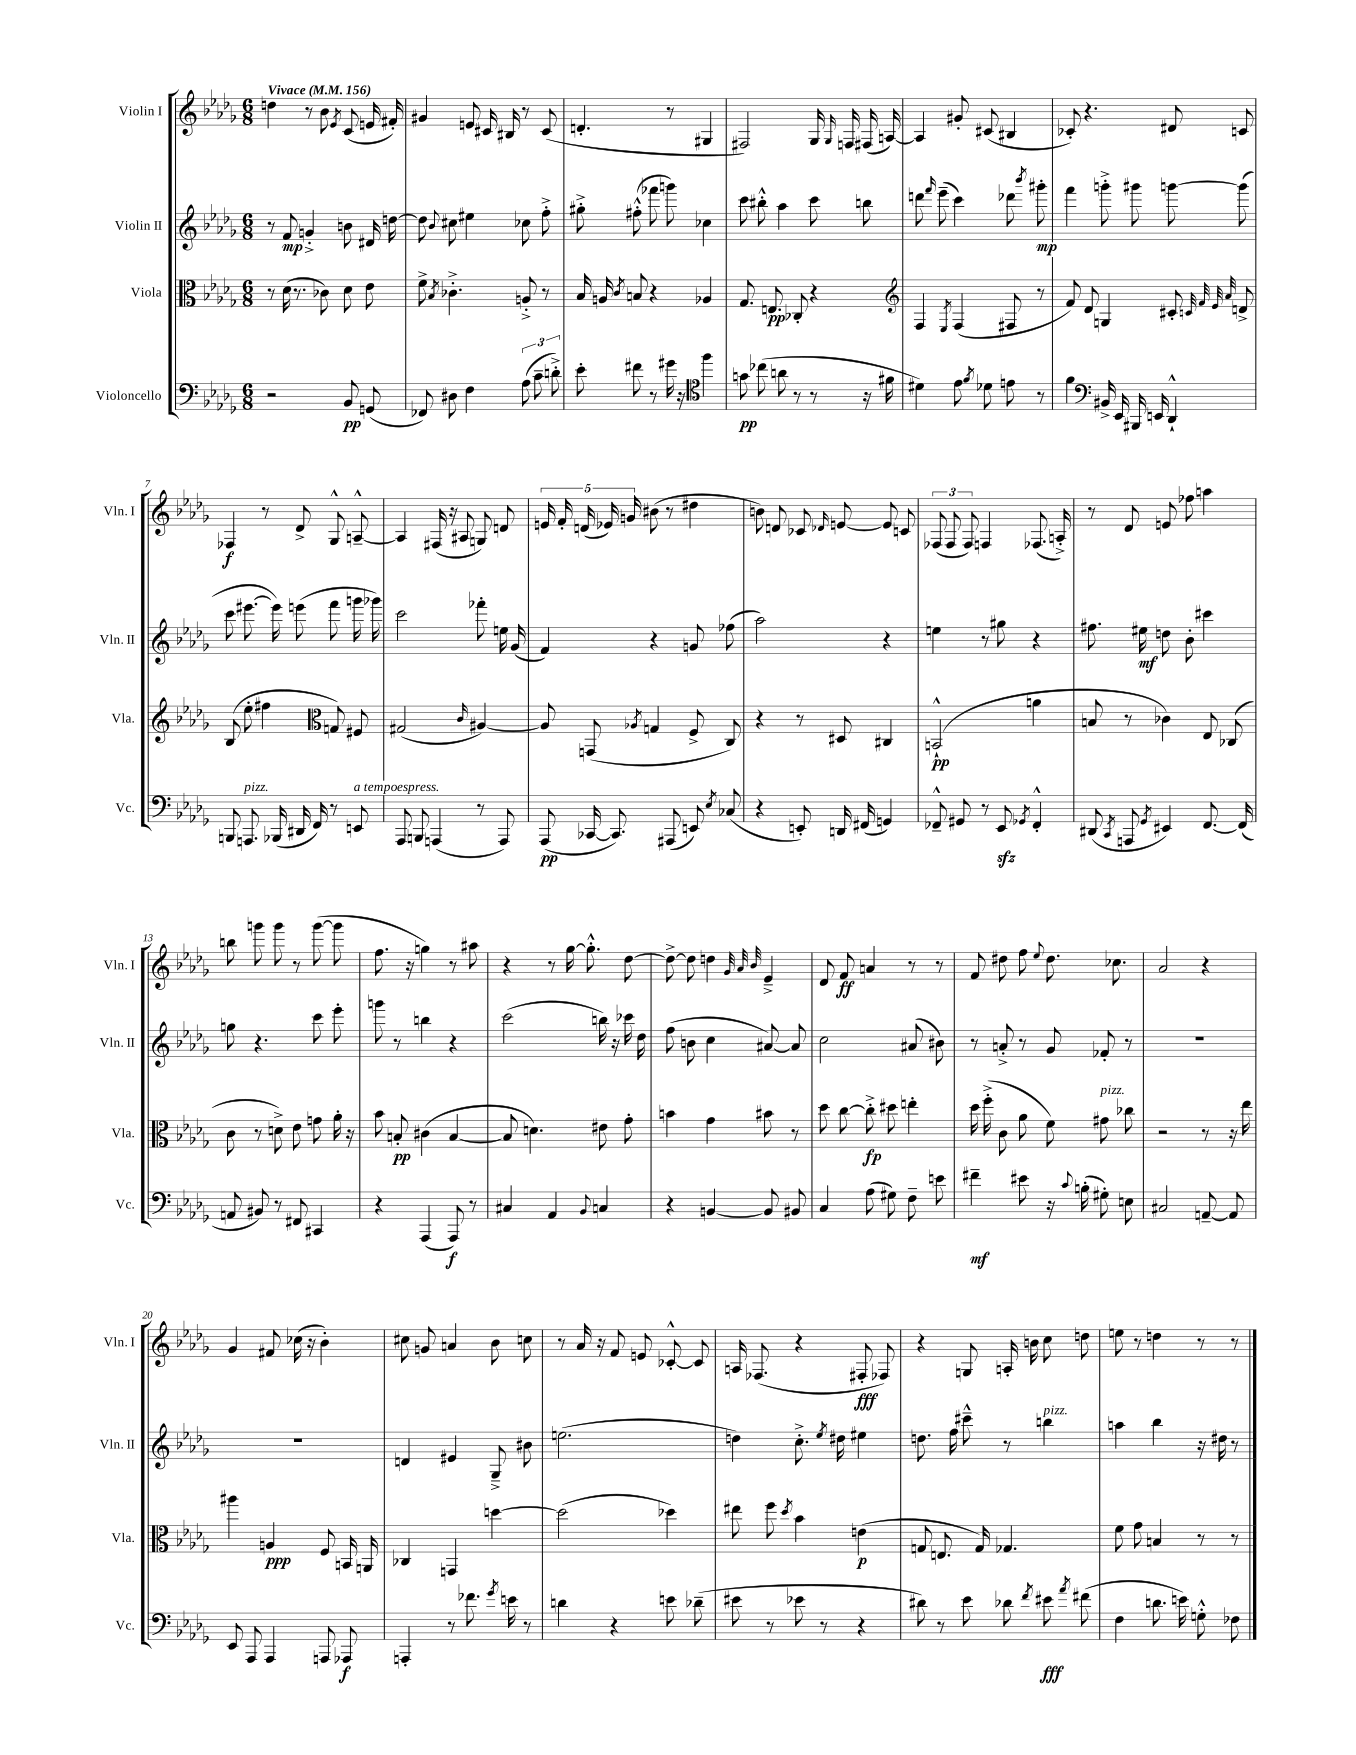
<<
\new StaffGroup <<
\new Staff = "s0" \with { instrumentName = "Violin I" shortInstrumentName = "Vln. I" } {
    \clef treble \key des \major \numericTimeSignature \time 6/8 \tempo "Vivace" 4 = 156
    \autoBeamOff d''4 r8 bes'8 \acciaccatura { ees'8 } c'8( e'16 fis'16-.) |
    gis'4 e'8 cis'16 bis16 r8 cis'8( |
    d'4.-. r8 gis4 |
    fis2) ges16 \grace { ges16 } f16 fis16( a16~) |
    a4 gis'8-. cis'8( bis4 |
    ces'8-.) r4. dis'8 c'8 |
    fes4\f r8 des'8-> ges8-^ a8~---^ |
    a4 fis16( r16 ais8 g8) d'8 |
    \tuplet 5/4 { e'16 f'16-. d'16( ees'16) g'16 } bis'8( r8 dis''4 |
    b'8) d'8 ces'8 \grace { des'16 } e'8~ e'8 c'8 |
    \tuplet 3/2 { fes8( fes8 fes8) } f4 fes8.( a16-.->) |
    r8 des'8 e'8 fes''8 a''4 |
    b''8 g'''8 g'''8 r8 g'''8~( g'''8 |
    f''8. r16 g''4) r8 ais''8 |
    r4 r8 ges''16~ ges''8.-.-^ des''8~ |
    des''8~-> des''8 d''4 \grace { ges'32 aes'32 bes'32 } ees'4---> |
    des'8 f'8\ff a'4 r8 r8 |
    f'8 dis''8 f''8 \appoggiatura { ees''8 } dis''8. ces''8. |
    aes'2 r4 |
    ges'4 fis'8 ces''16( r16 bes'4-.) |
    cis''8 g'8 a'4 bes'8 c''8 |
    r8 aes'16 r16 f'8 e'8 ces'8~-.-^ ces'8 |
    a16 fes8.( r4 fis8-.\fff fes8) |
    r4 g8 a16-. b'16 c''8 d''8 |
    e''8 r8 d''4 r8 r8 \bar "|." |
}
\new Staff = "s1" \with { instrumentName = "Violin II" shortInstrumentName = "Vln. II" } {
    \clef treble \key des \major \numericTimeSignature \time 6/8
    \autoBeamOff r8 f'8\mp g'4-.-> b'8 dis'16 d''16~ |
    d''8 \appoggiatura { bes'8 } cis''8 eis''4 ces''8 f''8-.-> |
    gis''8-.-> fis''8-.-^( fes'''8 g'''8) ces''4 |
    c'''8 bis''8-.-^ aes''4 c'''8 b''8 |
    d'''8 \grace { f'''16 } ees'''8--( c'''4) des'''8 \acciaccatura { bes'''8 } gis'''8-.\mp |
    f'''4 g'''8-.-> gis'''8 g'''8~ g'''8( |
    c'''8 eis'''8.~ eis'''16) e'''8( f'''8 g'''16 ges'''16) |
    c'''2 fes'''8-. e''16 ges'16( |
    f'4) r4 g'8 fes''8( |
    aes''2) r4 |
    e''4 r8 gis''8 r4 |
    fis''8. eis''16\mf d''8 bes'8-. cis'''4 |
    g''8 r4. c'''8 ees'''8-. |
    g'''8 r8 b''4 r4 |
    c'''2( b''16) r16 ces'''16 des''16 |
    f''8( b'8 c''4 ais'8~) ais'8 |
    c''2 ais'8( bis'8) |
    r8 a'8-.-> r8 ges'8 fes'8-. r8 |
    R2. |
    R2. |
    d'4 eis'4 ges8---> bis'8 |
    e''2.( |
    d''4) c''8.-.-> \acciaccatura { ees''8 } dis''16 eis''4 |
    d''8. f''16 cis'''8---^ r8 b''4^\markup { \italic "pizz." } |
    a''4 bes''4 r16 dis''16 r8 \bar "|." |
}
\new Staff = "s2" \with { instrumentName = "Viola" shortInstrumentName = "Vla." } {
    \clef alto \key des \major \numericTimeSignature \time 6/8
    \autoBeamOff r8 des'16( r8. ces'8) des'8 ees'8 |
    f'8-> \acciaccatura { bes8 } ces'4.-.-> a8-.-> r8 |
    bes16 a16 \acciaccatura { c'8 } b8 r4 aes4 |
    ges8. e8.\pp ces8-. r4 |
    \clef treble f4 \acciaccatura { ees8 } f4( fis8 r8 |
    f'8) des'8 g4 cis'8-. \grace { c'32 f'32 ees'32 aes'32 } d'8-> |
    bes8( ees''8-. fis''4 \clef alto g8) fis8 |
    gis2( \grace { c'16 } ais4~) |
    ais8 g,8( \acciaccatura { aes8 } g4 f8-> c8) |
    r4 r8 dis8 cis4 |
    b,2-!-^\pp( a'4 |
    b8 r8 ces'4) ees8 ces8( |
    c'8 r8 d'8->) ees'8 g'8 aes'16-. r16 |
    bes'8 b8-.\pp cis'4( b4~ |
    b8 d'4.) eis'8 ges'8-. |
    b'4 ges'4 bis'8 r8 |
    des''8 c''8~ c''8-.->\fp dis''8 e''4-. |
    des''16 f''16-.->( c'8 aes'8 f'8) gis'8^\markup { \italic "pizz." } ces''8 |
    r2 r8 r16 ees''16 |
    ais''4 a4\ppp f8 b,16 a,16 |
    ces4 g,4 d''4~ |
    d''2( des''4) |
    eis''8 f''8 \acciaccatura { des''8 } bes'4 e'4\p( |
    g8 e8. g16) ges4. |
    f'8 ges'8 b4 r8 r8 \bar "|." |
}
\new Staff = "s3" \with { instrumentName = "Violoncello" shortInstrumentName = "Vc." } {
    \clef bass \key des \major \numericTimeSignature \time 6/8
    \autoBeamOff r2 bes,8\pp g,8( |
    fes,8) dis8 f4 \tuplet 3/2 { aes8( c'8-- d'8-.->) } |
    ees'8-. fis'8 r8 gis'16 r16 \clef tenor f''4 |
    g'8\pp ces''8( a'8 r8 r8 r16 fis'16 |
    dis'4) ees'8 \acciaccatura { f'8 } des'8 e'8 r8 |
    f'4 \clef bass bis,16-> ees,16 bis,,16 e,16 des,4-!-^ |
    b,,8 a,,8.^\markup { \italic "pizz." } bes,,16( dis,16 f,16) r8 e,8^\markup { \italic "a tempo" } |
    aes,,8^\markup { \italic "espress." } b,,8 a,,4( r8 a,,8) |
    aes,,8\pp( ces,16~ ces,8.) ais,,8( e,8) \acciaccatura { ees8 } ces8( |
    r4 e,8-.) d,16 fis,16( g,4) |
    fes,8---^ gis,8 r8 ees,8\sfz \acciaccatura { ges,8 } fes,4-.-^ |
    dis,8( \acciaccatura { c,8 } a,,8 \acciaccatura { ges,8 } eis,4) f,8.~ f,16( |
    a,8 bis,8) r8 fis,8 cis,4 |
    r4 aes,,4( aes,,8\f) r8 |
    cis4 aes,4 \appoggiatura { bes,8 } c4 |
    r4 b,4~ b,8 bis,8 |
    c4 aes8( gis8) f8-- e'8 |
    fis'4--\mf eis'8 r16 \appoggiatura { c'8 } b16-.( gis8-.) e8 |
    cis2 a,8~-- a,8 |
    ees,8 aes,,8 aes,,4 a,,8 aes,,8\f |
    a,,4-. r8 fes'8. \acciaccatura { ges'8 } e'16 r8 |
    d'4 r4 e'8 des'8--( |
    eis'8 r8 ees'8 r8 r4 |
    dis'8) r8 ees'8 des'8 \acciaccatura { f'8 } eis'8\fff \acciaccatura { aes'8 } fis'8( |
    f4 d'8. e'16) g8-.-^ fes8 \bar "|." |
}
>>
>>
